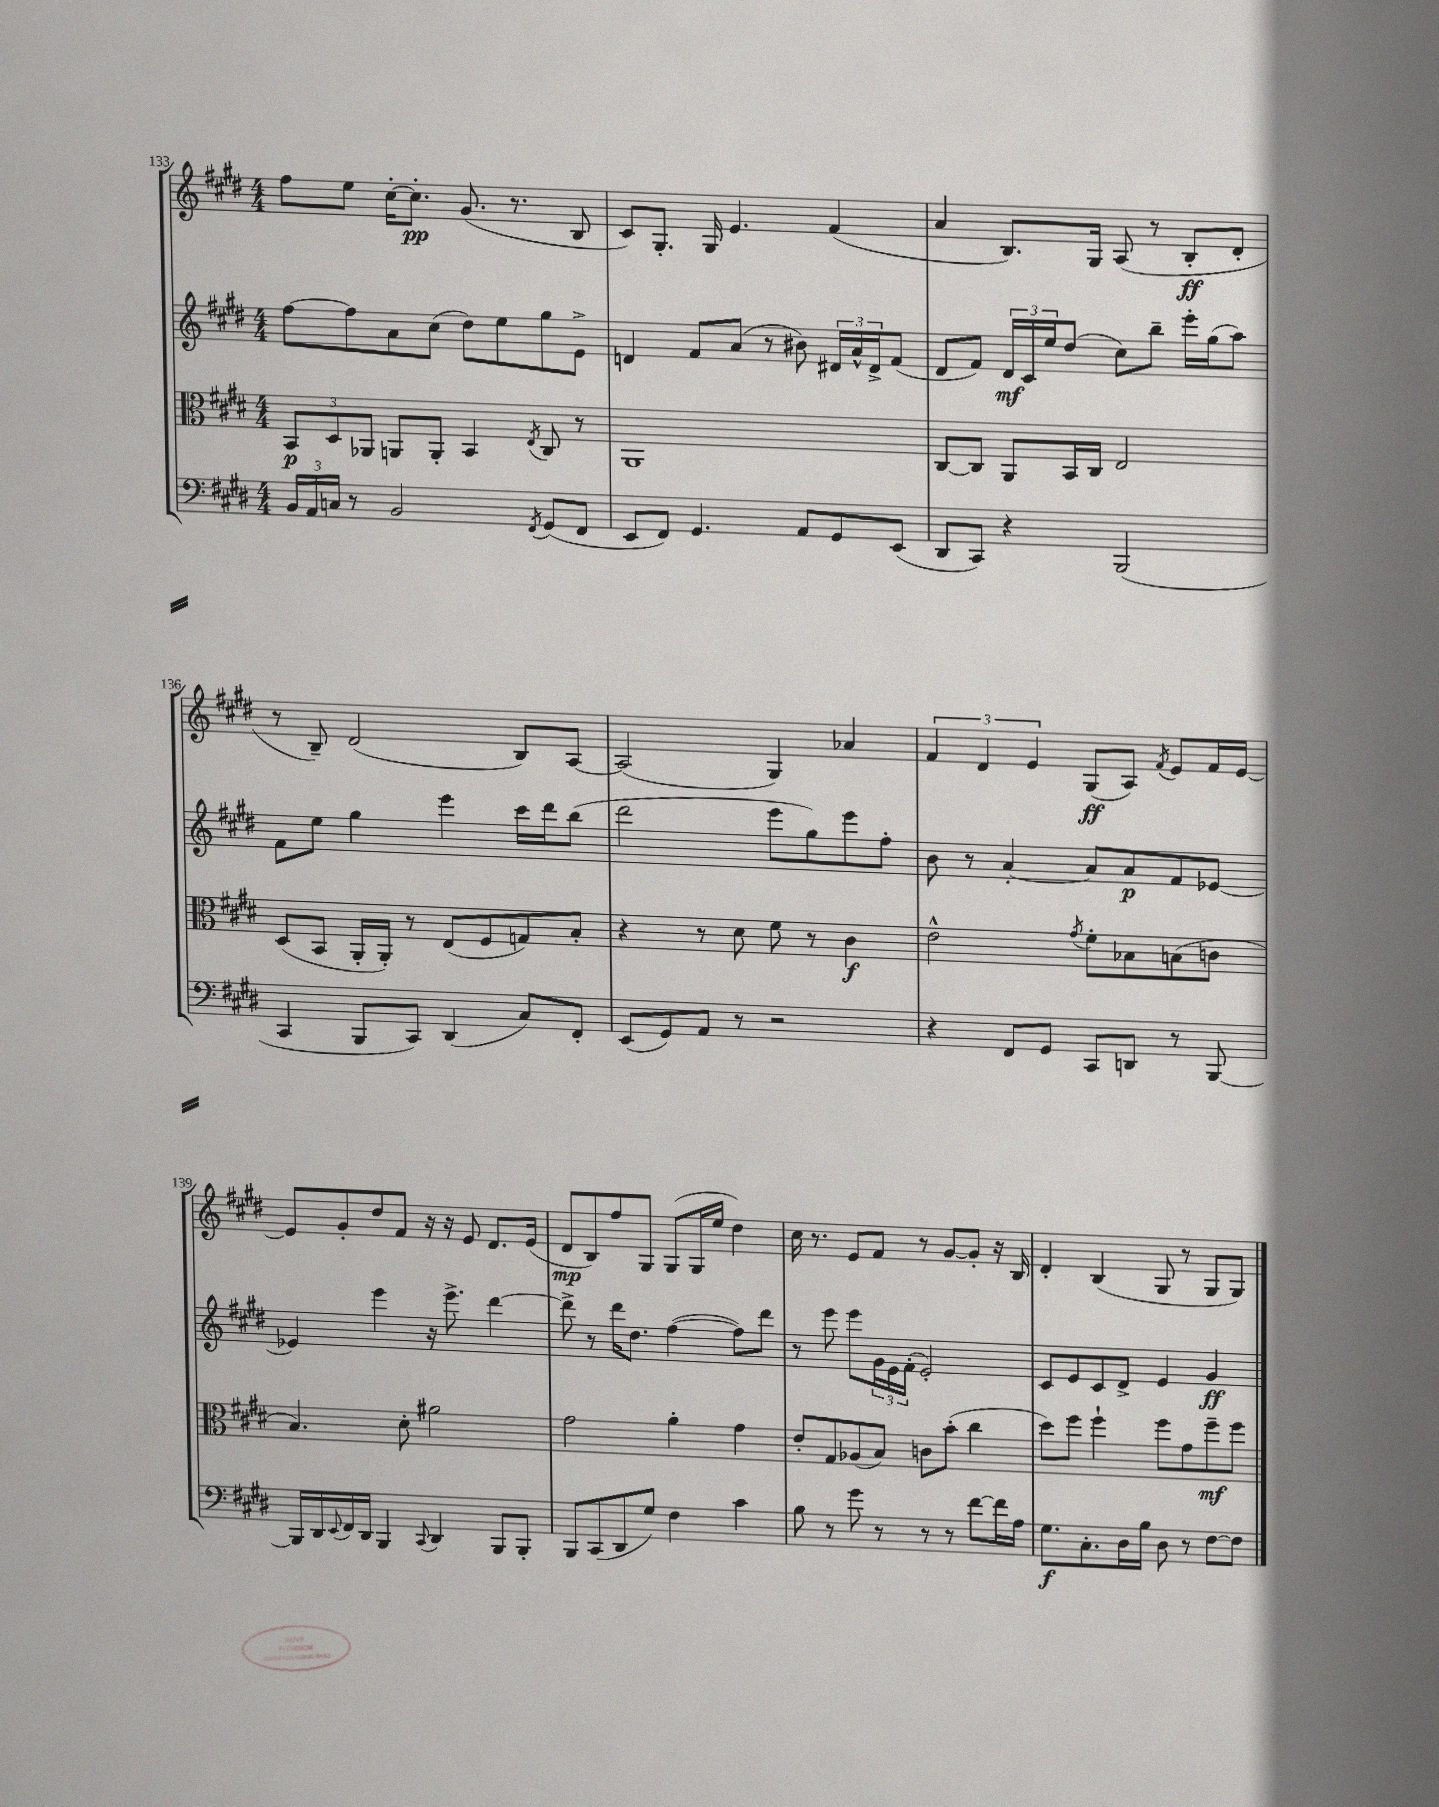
<<
\new StaffGroup <<
\new Staff = "s0" {
    \clef treble \key e \major \numericTimeSignature \time 4/4
    fis''8 e''8 cis''16~-. cis''8.-.\pp gis'8.( r8. b8 |
    cis'8) gis8.-. gis16 e'4. fis'4( |
    a'4 b8.) gis16 a8( r8 b8-.\ff dis'8-. |
    r8 b8--) dis'2( b8) a8~ |
    a2( gis4) aes'4 |
    \tuplet 3/2 { fis'4 dis'4 e'4 } gis8\ff( a8) \acciaccatura { fis'8 } e'8 fis'16 e'16~ |
    e'8 gis'8-. dis''8 fis'8 r16 r16 e'8 dis'8. e'16( |
    dis'8\mp b8) fis''8 gis8 gis8( gis16 e''16 dis''4) |
    cis''16 r8. e'8 fis'8 r8 gis'8~ gis'8-. r16 b16 |
    dis'4-. b4( gis8 r8 gis8 gis8) \bar "|." |
}
\new Staff = "s1" {
    \clef treble \key e \major \numericTimeSignature \time 4/4
    fis''8~ fis''8 a'8 cis''8( dis''8) e''8 gis''8 e'8-> |
    d'4 fis'8 a'8( r8 bis'8) \tuplet 3/2 { dis'16 a'16-^ dis'16-> } fis'8( |
    dis'8 fis'8) \tuplet 3/2 { dis'16\mf cis'16 e''16 } dis''8( cis''8) b''8-- e'''16-. gis''16( a''8) |
    fis'8 e''8 gis''4 e'''4 cis'''16 dis'''16 b''8( |
    dis'''2 e'''8 gis''8) e'''8 fis''8-. |
    b'8 r8 a'4~-. a'8 a'8\p fis'8 ees'8~ |
    ees'4 e'''4 r16 e'''8.-> dis'''4~ |
    dis'''8-> r8 dis'''16 dis''8. fis''4~( fis''8) dis'''8 |
    r8 e'''8 e'''8 \tuplet 3/2 { gis'16 e'16 fis'16-.( } e'2-.) |
    cis'8 e'8 cis'8 dis'8-> e'4 gis'4\ff \bar "|." |
}
\new Staff = "s2" {
    \clef alto \key e \major \numericTimeSignature \time 4/4
    \tuplet 3/2 { b,8\p dis8 aes,8 } a,8 a,8-. b,4 \acciaccatura { e8 } cis8 r8 |
    a,1 |
    cis8~ cis8 a,8 b,16 cis16 e2 |
    dis8( b,8 a,16-. a,16-.) r8 e8( fis8 g8) b8-. |
    r4 r8 dis'8 fis'8 r8 cis'4\f |
    e'2-^ \acciaccatura { gis'8 } fis'8-. bes8 b8( c'8 |
    b4.) dis'8-. ais'2 |
    gis'2 a'4-. gis'4 |
    e'8-. gis8 aes8( b8) c'8 b'8-.( cis''4 |
    dis''8) fis''8 fis''4-! fis''8 gis'8 fis''8--\mf fis''8 \bar "|." |
}
\new Staff = "s3" {
    \clef bass \key e \major \numericTimeSignature \time 4/4
    \tuplet 3/2 { b,16 a,16 c16 } r8 b,2 \acciaccatura { fis,8 } gis,8( fis,8 |
    e,8 fis,8) gis,4. a,8 gis,8 e,8( |
    dis,8 cis,8) r4 b,,2( |
    cis,4 b,,8 cis,8) dis,4( cis8) fis,8-. |
    e,8( gis,8) a,8 r8 r2 |
    r4 fis,8 gis,8 cis,8 d,8 r8 b,,8~ |
    b,,16 dis,16 \appoggiatura { e,8 } fis,16 dis,16 b,,4 \appoggiatura { cis,8 } dis,4 b,,8 b,,8-. |
    b,,8 cis,8( dis,8 gis8) fis4 cis'4 |
    b8 r8 gis'8 r8 r8 r8 fis'8~ fis'16 a16 |
    gis8.\f cis8.-. dis16 b16 dis8 r8 fis8~ fis8 \bar "|." |
}
>>
>>
\layout { \context { \Score currentBarNumber = #133 } }
